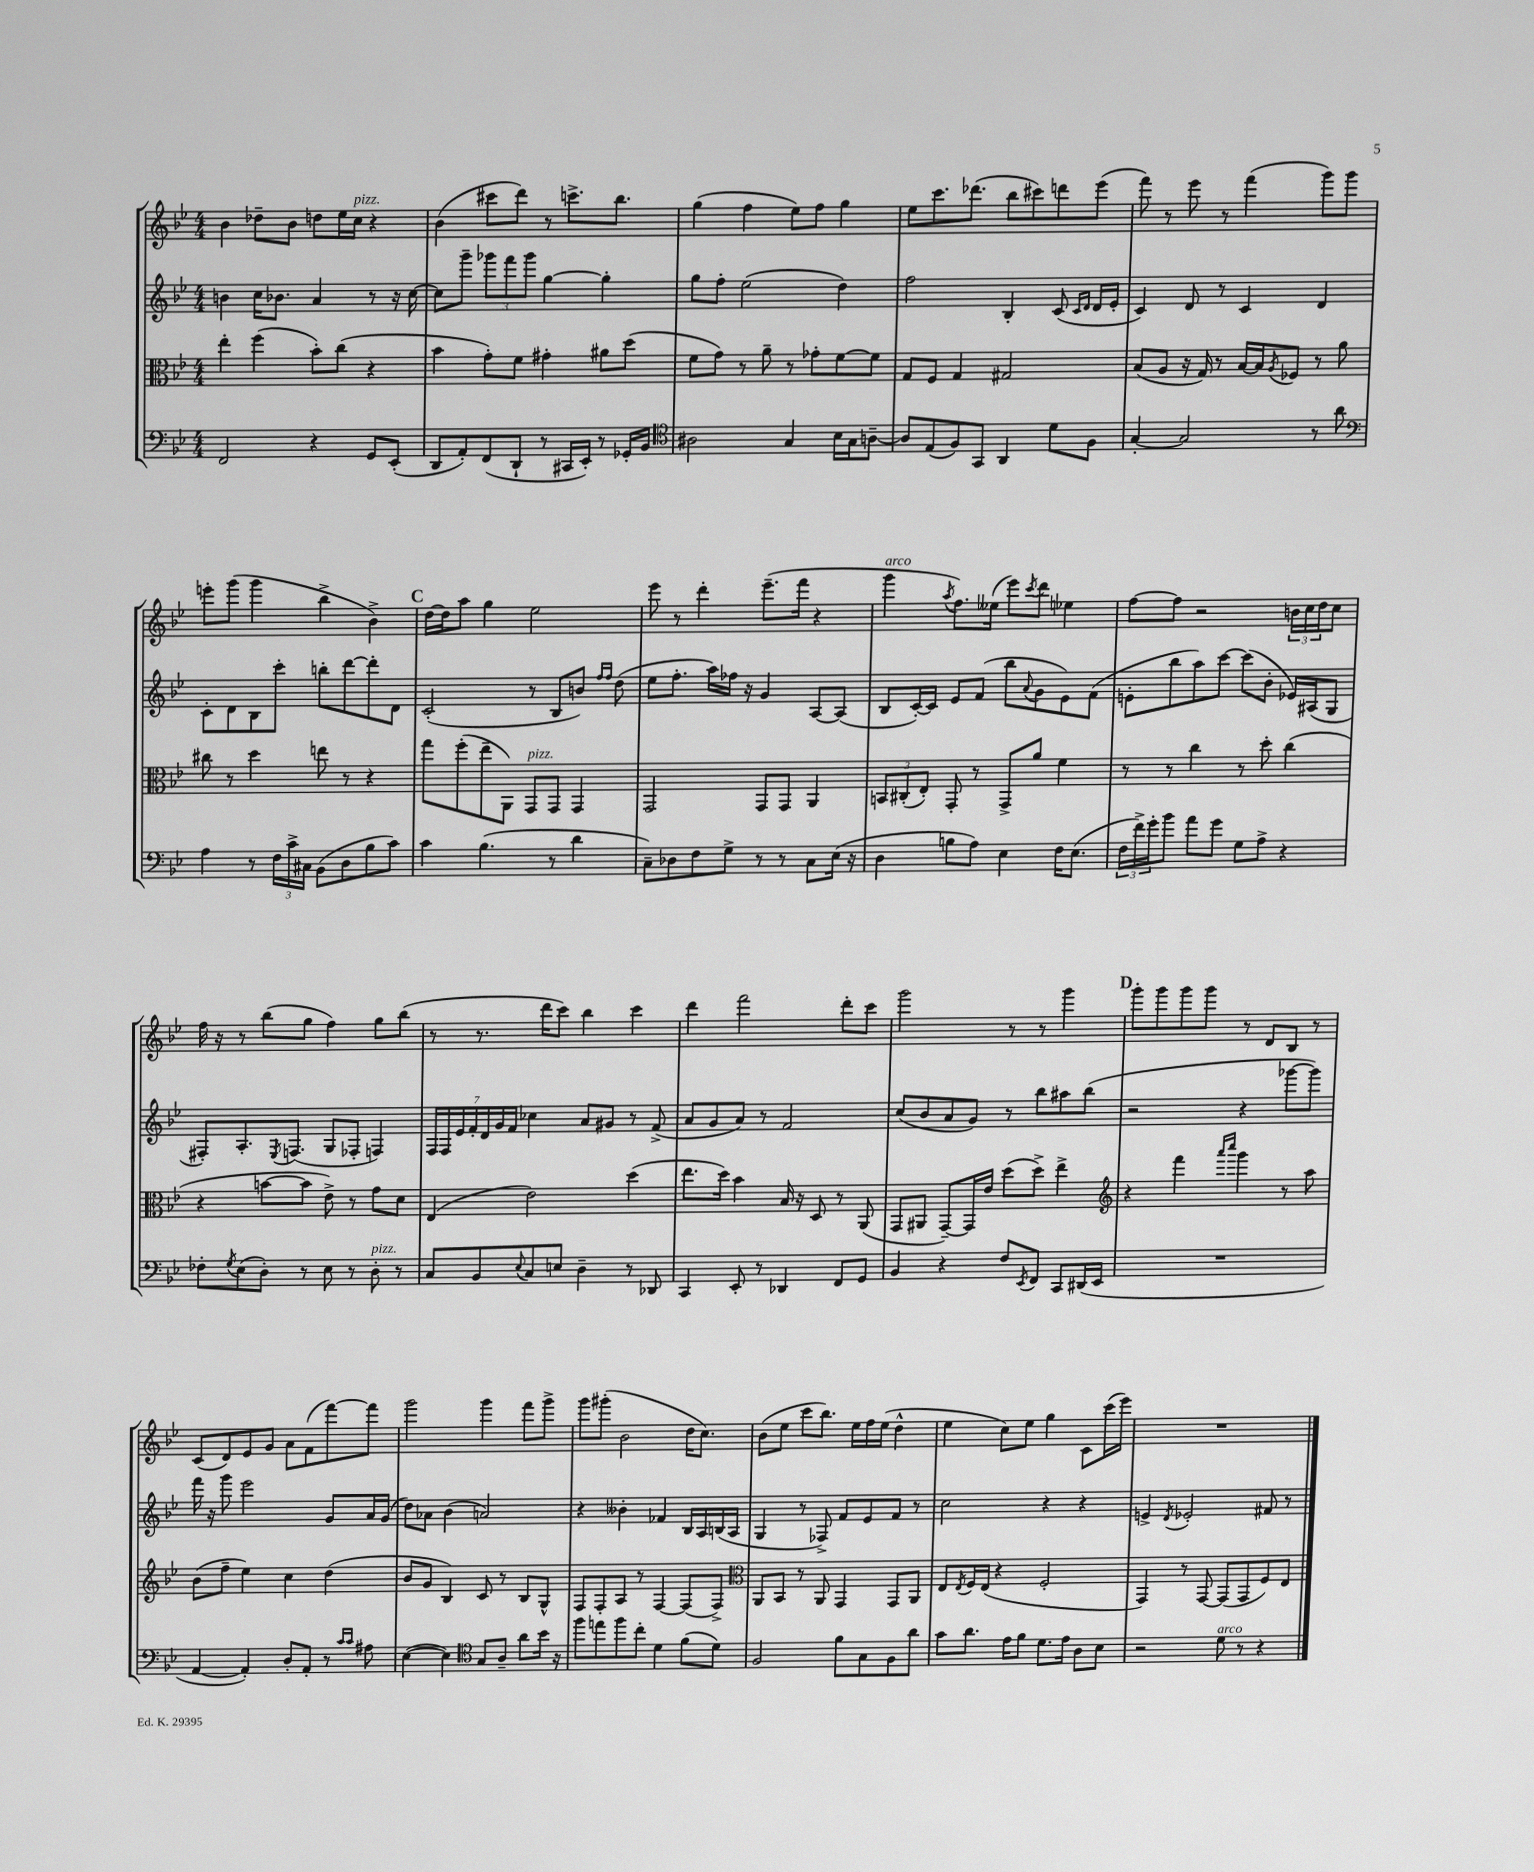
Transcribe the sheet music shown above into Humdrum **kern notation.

**kern	**kern	**kern	**kern
*part4	*part3	*part2	*part1
*staff4	*staff3	*staff2	*staff1
*clefF4	*clefC3	*clefG2	*clefG2
*k[b-e-]	*k[b-e-]	*k[b-e-]	*k[b-e-]
*M4/4	*M4/4	*M4/4	*M4/4
=15	=15	=15	=15
2FF/	4ee-'\	4bn\	4b-\
.	(4ff\	16cc\KL	8dd-X~\L
.	.	8.b-X\J	.
.	.	.	8b-\J
4r	8b-'\L)	4a/	8ddn\L
.	(8cc\J	.	16ee-\L
!	!	!	!LO:TX:a:i:t=pizz.
.	.	.	16cc\JJ
8GG/L	4r	8r	4r
(8EE-'/J	.	16r	.
.	.	[16cc\	.
=16	=16	=16	=16
8DD/L	4b-\	8cc\L]	(4b-\
8AA'/)	.	8ggg~\J	.
(8FF/	8g'\L)	12ggg-X\L	8ccc#X\L
.	.	12fff\	.
8DD`/J	8f\J	.	8ddd\J)
.	.	12ggg-\J	.
8r	4g#X'\	[4gg\	8r
16CC#X/LL	.	.	8.cccn^\L
16EE-'/JJ)	.	.	.
8r	8a#X\L	4gg'\]	.
.	.	.	8.bb-\J
16GG-X'/LL	(8dd\J	.	.
16BB-/JJ	.	.	.
=17	=17	=17	=17
*clefC4	*	*	*
2A#X\	8f\L	8gg\L	(4gg\
.	8g\J)	8ff'\J	.
.	8r	(2ee-\	4ff\
.	8a~\	.	.
4G/	8r	.	8ee-\L)
.	8g-X'\L	.	8ff\J
16B-\LL	[8f\	4dd\)	4gg\
16G\J	.	.	.
[8An~\J	8f\J]	.	.
=18	=18	=18	=18
8A/L]	8G/L	2ff\	8ee-\L
(8E-/	8F/J	.	8.ccc\
8F/)	4G/	.	.
.	.	.	(8.ddd-X\J
8GG/J	.	.	.
4AA/	2G#X/	4B-'/	8bb-\L
.	.	.	8ccc#X\)
8d\L	.	(8c/	8dddn\
.	.	16qqc/LL	.
.	.	16qqd/JJ	.
8F\J	.	16d/LL	(8eee-\J
.	.	16e-'/JJ	.
=19	=19	=19	=19
[4G'/	(8B-/L	4c/)	8fff\)
.	8A/J	.	8r
2G/]	16r	8d/	8eee-\
.	16G/)	.	.
.	8r	8r	8r
.	[16B-/LL	4c/	(4fff\
.	16B-/J]	.	.
.	8qA/	.	.
.	8F-X/J	.	.
8r	8r	4d/	8ggg\L)
8a\	8a\	.	8ggg\J
!!LO:LB:g=z
=20	=20	=20	=20
*clefF4	*	*	*
4A\	8cc#X\	8c'\L	8eeen'\L
.	8r	8d\	(8ggg\J
8r	4dd\	8B-\	4ggg\
24F\LL	.	8ccc'\J	.
24c^\	.	.	.
24C#X\JJ	.	.	.
(8BB-\L	8een\	8bbn'\L	4bb-^\
8D\	8r	[8ddd\	.
8B-\	4r	8ddd'\]	4b-^\)
8c\J)	.	8d\J	.
!!LO:REH:place=s1:t=C
=21	=21	=21	=21
4c\	8gg\L	(2c'/	[16dd\LL
.	.	.	16dd\J]
.	(8ff'\	.	8aa\J
(4.B-\	8ee-~\	.	4gg\
.	8AA\J)	.	.
!	!LO:TX:a:i:t=pizz.	!	!
.	8GG/L	8r	2ee-\
8r	8GG/J	8B-/L	.
4d\	4GG/	8bn/J)	.
.	.	16qqff/LL	.
.	.	16qqff/JJ	.
.	.	(8dd\	.
=22	=22	=22	=22
8C~\L)	2GG/	8ee-\L	8eee-\
8D-X\	.	8.ff'\J	8r
8F\	.	.	4ddd'\
.	.	16aa\LL)	.
8G^\J	.	16ff-X\JJ	.
.	.	16r	.
8r	8GG/L	4g/	(8.eee-~\L
8r	8GG/J	.	.
.	.	.	16fff\Jk
8C\L	4AA/	[8A/L	4r
(16E-\Jk	.	(8A/J]	.
16r	.	.	.
=23	=23	=23	=23
!	!	!	!LO:TX:a:i:t=arco
4D\	12BBn/L	8B-/L	4ggg\
.	(12C#X'/	.	.
.	.	[16c'/L)	.
.	12E-'/J)	.	.
.	.	16c/JJ]	.
.	.	.	8qaa/
8Bn\L	8GG'/	8e-/L	8.ff\L)
8A\J)	8r	(8f/J	.
.	.	.	(16ee--X\Jk
4E-\	8GG^/L	8bb-\L	8eee-\L)
.	.	8qqa/	8qccc/
.	8a/J	8g\	8ddd\J
16F\KL	4f\	8e-\)	4ee-X\
(8.E-\J	.	.	.
.	.	(8f\J	.
=24	=24	=24	=24
24F\LL	8r	8en'\L	[8ff\L
24f^\)	.	.	.
24g'\J	.	.	.
8b-\J	8r	8bb-\	8ff\J]
8a\L	4cc\	8aa\)	2r
8g\J	.	[8ccc\J	.
8G\L	8r	(8ccc\L]	.
8A^\J	8dd'\	8b-'\J	.
4r	(4cc\	16e-X/LL)	24bn\LL
.	.	.	24cc\
.	.	(16A#X/J	.
.	.	.	24dd\J
.	.	8G/J	8cc\J
!!LO:LB:g=z
=25	=25	=25	=25
8F-X'\L	4r	8F#X'/L)	16ff\
.	.	.	16r
8qG/	.	.	.
(8E-\	.	8.A'/	8r
8D'\J)	[8bn\L	.	(8bb-\L
.	.	8qE-/	.
.	.	(8.Fn/J	.
8r	8b\J]	.	8gg\J
8E-\	8e-^\)	8G/L	4ff\)
8r	8r	8F-X'/J	.
!LO:TX:a:i:t=pizz.	!	!	!
8D'\	8g\L	4Fn/)	8gg\L
8r	8d\J	.	(8bb-\J
=26	=26	=26	=26
8C/L	(4E-/	28F/LL	8r
.	.	28F/	.
.	.	28e-/	.
.	.	28f'/	.
8BB-/	.	.	8.r
.	.	28d/	.
.	.	28g/	.
.	.	28f/JJ	.
8qqE-/	.	.	.
8C/	2e-\)	4cc-X\	.
.	.	.	16ddd\KL
8En/J	.	.	8ccc\J)
4D~\	.	8a/L	4bb-\
.	.	8g#X/J	.
8r	(4dd\	8r	4ccc\
8DD-X/	.	(8f^/	.
=27	=27	=27	=27
4CC/	8.ee-\L	8a/L	4ddd\
.	.	8g/	.
.	16dd\Jk)	.	.
8EE-'/	4b-\	8a/J)	2fff\
8r	.	8r	.
4DD-X/	16B-/	2f/	.
.	16r	.	.
.	8D/	.	.
8FF/L	8r	.	8ddd'\L
8GG/J	(8AA/	.	8ccc\J
=28	=28	=28	=28
4BB-/	8GG/L	(8cc/L	2ggg\
.	8AA#X/J	8b-/	.
4r	[8GG~/L)	8a/	.
.	16GG/L]	8g/J)	.
.	16e-/JJ	.	.
8F/L	(8dd\L	8r	8r
8qEE-/	.	.	.
8FF/J	8dd^\J)	8bb-\L	8r
8CC/L	4ee-^\	8aa#X\	4ggg\
(16DD#X/L	.	(8bb-\J	.
16EE-/JJ	.	.	.
!!LO:REH:place=s1:t=D
=29	=29	=29	=29
*	*clefG2	*	*
1r	4r	2r	8ggg'\L
.	.	.	8ggg\
.	4fff\	.	8ggg\
.	.	.	8ggg\J
.	16qqaaa/LL	.	.
.	16qqcccc/JJ	.	.
.	4ggg\	4r	8r
.	.	.	8d/L
.	8r	[8ggg-X\L	8B-/J
.	8aa\	8ggg-\J])	8r
!!LO:LB:g=z
=30	=30	=30	=30
[4AA/	(8b-\L	16fff\	(8c/L
.	.	16r	.
.	8ff~\J	8ggg\	8d/)
4AA'/])	4ee-\)	2eee-\	8e-/
.	.	.	8g/J
8D'/L	4cc\	.	8a\L
8AA'/J	.	.	(8f\
8r	(4dd\	8g/L	[8fff\)
16qqc/LL	.	.	.
16qqc/JJ	.	.	.
8A#X\	.	16a/L	8fff\J]
.	.	(16g/JJ	.
=31	=31	=31	=31
([4E-\	8b-/L	8dd\L)	2ggg\
.	8g/J	8a-X\J	.
4E-\])	4B-/)	(4b-\	.
*clefC4	*	*	*
8G/L	8c/	2an/)	4ggg\
8A~/J	8r	.	.
8a\L	8B-/L	.	8fff\L
16b-\Jk	8G^^/J	.	8ggg^\J
16r	.	.	.
=32	=32	=32	=32
8ff\L	8F/L	4r	8ggg\L
8een\	8F'/	.	(8ggg#X'\J
8ff\	8A/J	4b--X'\	2b-\
8cc'\J	8r	.	.
4d\	[4F/	4f-X/	.
(8f\L	(8F/L]	16B-/LL	16dd\KL
.	.	16A/	8.cc\J)
8d\J)	8F^/J)	(16Bn/	.
.	.	16A/JJ	.
=33	=33	=33	=33
*	*clefC3	*	*
2F/	8AA/L	4G/	(8b-\L
.	8BB-/J	.	8ee-\J
.	8r	8r	8ccc\L
.	8AA/	8F-X^/)	8.bb-\J)
8f\L	4GG/	8f/L	.
.	.	.	16ee-\LL
8G\	.	8e-/	16ff\
.	.	.	(16ee-\JJ
8F\	8GG/L	8f/J	4dd^^\
8a\J	8AA/J	8r	.
=34	=34	=34	=34
8g\L	8E-/L	2cc\	4ee-\
.	8qE-/	.	.
8.a\J	16F/L	.	.
.	(16E-/JJ	.	.
.	4r	.	8cc\L)
16e-\KL	.	.	.
8f\J	.	.	8ee-\J
8.d\L	2F'/	4r	4gg\
16e-\Jk	.	.	.
8A\L	.	4r	8c\L
8B-\J	.	.	(16ccc\L
.	.	.	16eee-\JJ)
=35	=35	=35	=35
2r	4GG/)	4en^/	1r
.	.	8qd/	.
.	8r	2e-X'/	.
.	[8GG/	.	.
!LO:TX:a:i:t=arco	!	!	!
8d\	(8GG/L]	.	.
8r	8GG/	.	.
4r	8F/)	8f#X/	.
.	8E-/J	8r	.
==	==	==	==
*-	*-	*-	*-
